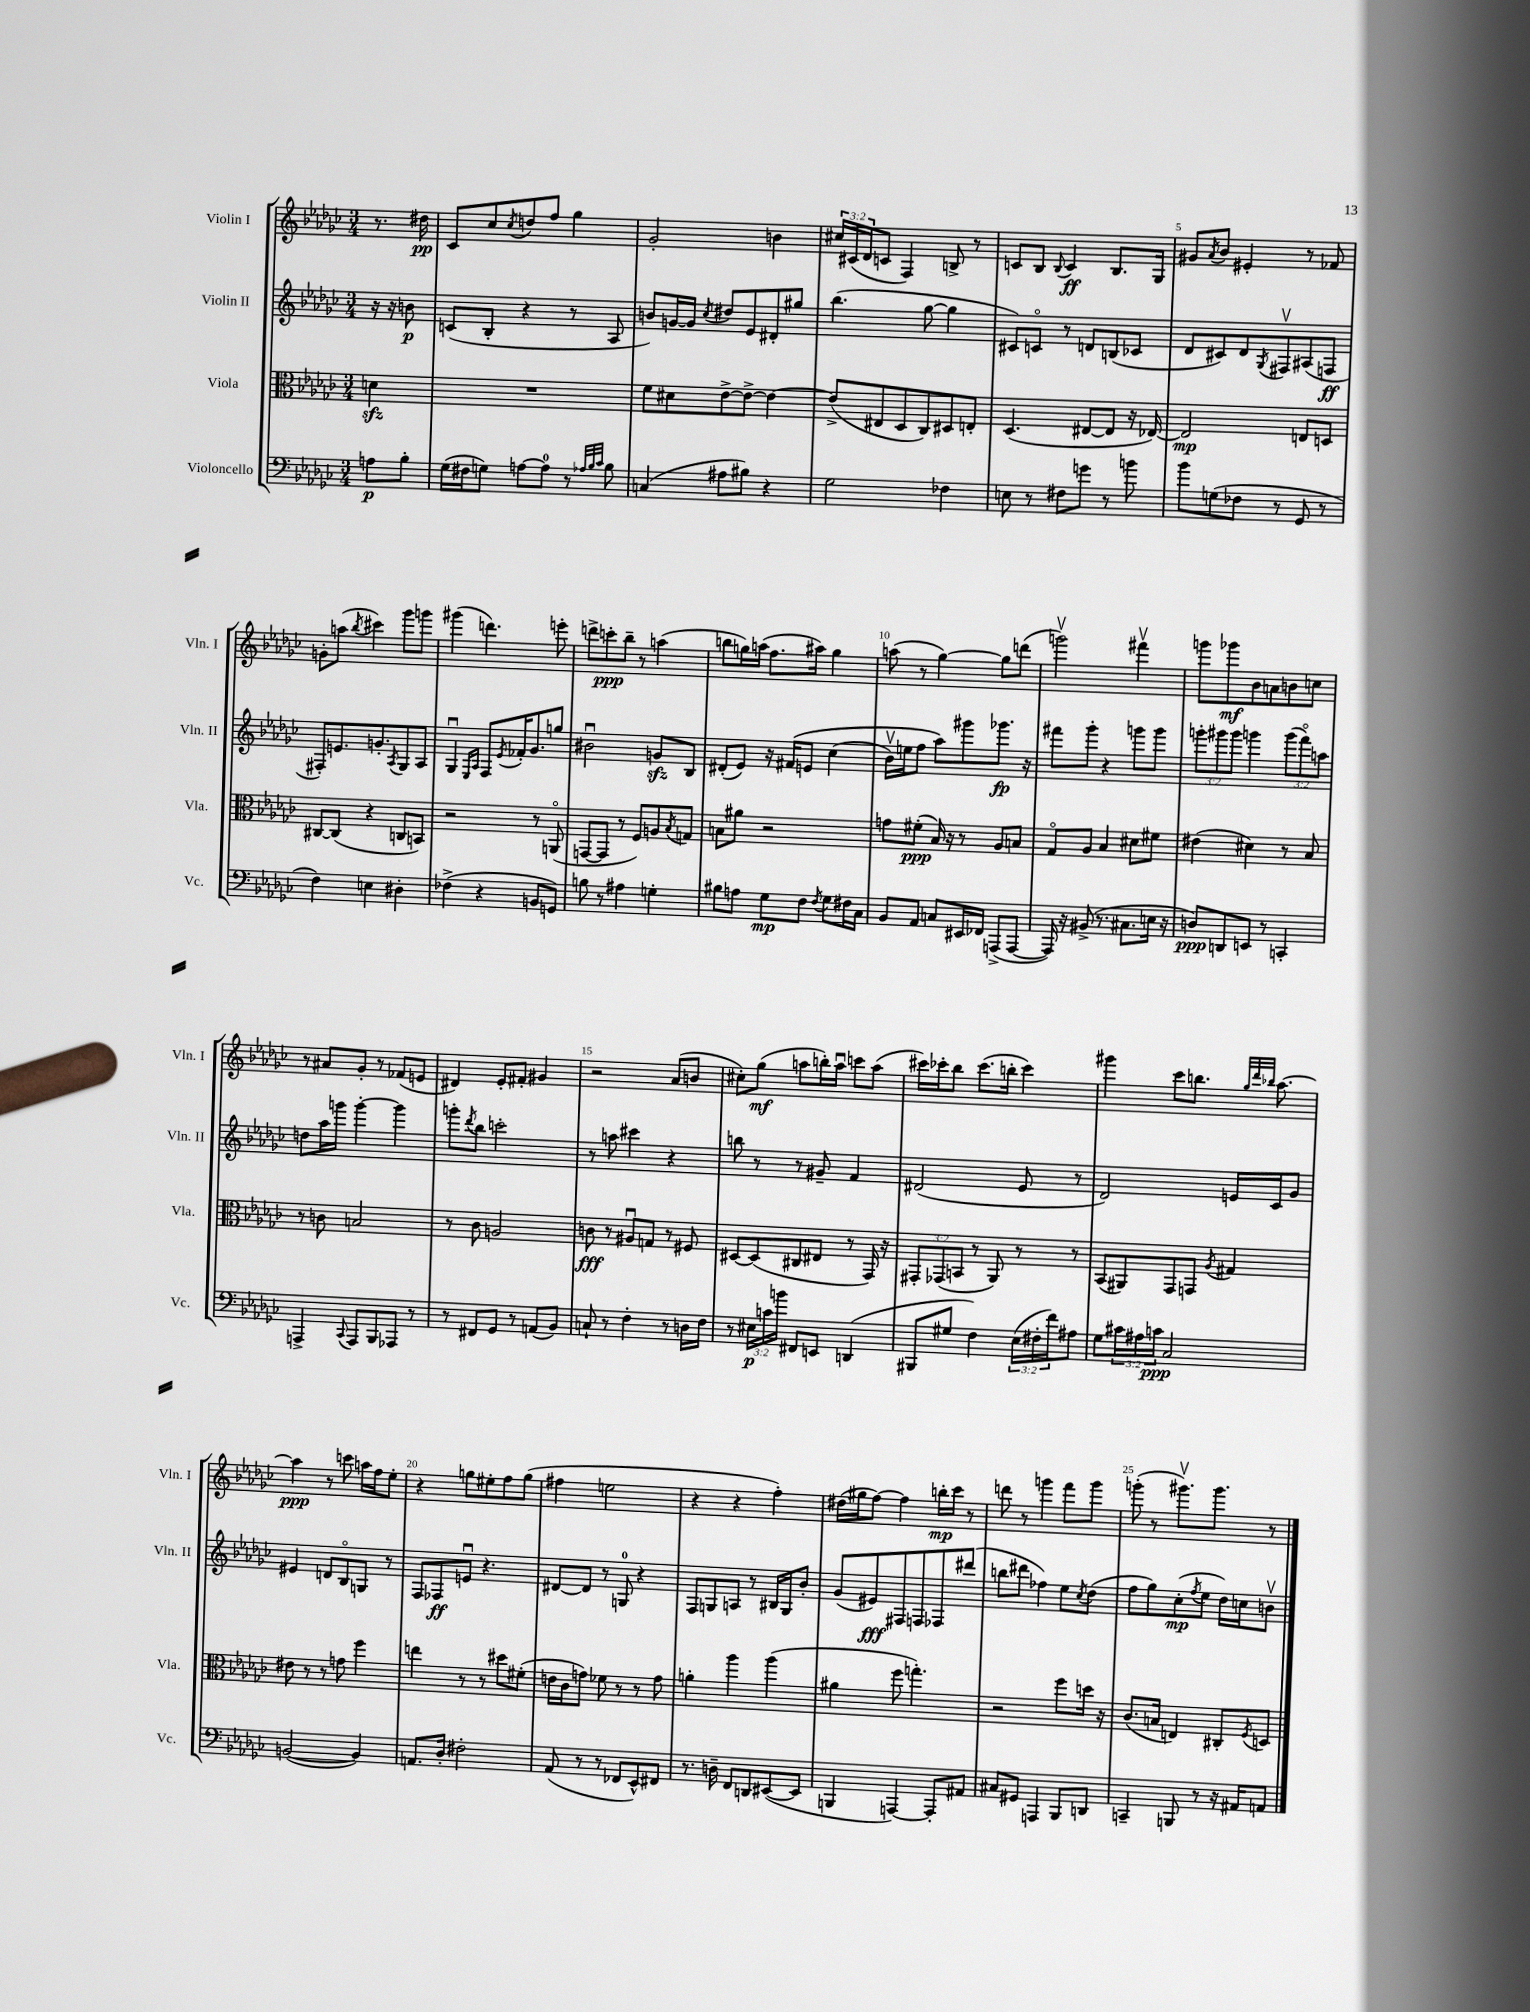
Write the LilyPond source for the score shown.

<<
\new StaffGroup <<
\new Staff = "s0" \with { instrumentName = "Violin I" shortInstrumentName = "Vln. I" } {
    \clef treble \key ges \major \numericTimeSignature \time 3/4 \override Staff.TupletNumber.text = #tuplet-number::calc-fraction-text \partial 4
    r8. dis''16\pp |
    ces'8 ces''8 \acciaccatura { ces''8 } d''8 f''8 ges''4 |
    ges'2-. b'4 |
    \tuplet 3/2 { cis''16 cis'16( des'16 } c'8 f4) b8-> r8 |
    c'8 bes8 \appoggiatura { bes8 } c'4\ff bes8. ges16 |
    gis'8 \acciaccatura { aes'8 } bes'8 eis'4-. r8 fes'8 |
    g'8-. a''8( \acciaccatura { bes''8 } cis'''4) ges'''8 g'''8 |
    gis'''4( d'''4.) e'''8-. |
    d'''8-> c'''8-.\ppp bes''8-- r8 a''4( |
    b''8 g''16) a''16( f''8. ais''16) g''4 |
    a''8( r8 ges''4~) ges''8 d'''8( |
    g'''2\upbow) fis'''4\upbow |
    g'''8 ges'''8\mf bes'8 a'8 b'8 c''8 |
    r8 ais'8 ges'8-. r8 fes'8( e'8 |
    dis'4) ees'8-. fis'8-. gis'4 |
    r2 aes'8( b'8 |
    cis''8-.) ges''8\mf( a''8 b''16-.) a''16\downbow c'''8 a''8( |
    cis'''16) ces'''16-. bes''8 ces'''8.( b''16-. ces'''4) |
    gis'''4 ces'''8 b''8. \grace { ges''32 des'''32 bes''32 } aes''8.~ |
    aes''4\ppp r8 c'''8 a''16 f''16 ees''8-. |
    r4 g''8 eis''8-. f''8 g''8( |
    fis''4 e''2 |
    r4 r4 f''4-.) |
    dis''16( gis''16 f''8~) f''4 b''16-.\mp ces'''16 r8 |
    d'''8 r8 g'''4 f'''8 g'''8 |
    g'''8-.( r8 gis'''8.\upbow) gis'''8. r8 \bar "|." |
}
\new Staff = "s1" \with { instrumentName = "Violin II" shortInstrumentName = "Vln. II" } {
    \clef treble \key ges \major \numericTimeSignature \time 3/4 \override Staff.TupletNumber.text = #tuplet-number::calc-fraction-text \partial 4
    r16 r16 b'8\p |
    c'8( bes8-. r4 r8 aes8 |
    b'8) g'16~ g'16 \acciaccatura { ces''8 } dis''8 ees'8 dis'8-. gis''8 |
    bes''4.( ges''8~ ges''4 |
    cis'8) c'8\flageolet r8 d'8 b8( ces'8 |
    des'8 cis'8) des'8 \acciaccatura { ges8 } fis8\upbow ais8( f8\ff |
    fis8-.) e'8. g'8.-. \acciaccatura { aes8 } ges8 aes8 |
    ges4\downbow \grace { ees16 aes16 } f8 \acciaccatura { ees'8 } fes'16-. ges'8. g''8 |
    bis'2\downbow g'8\sfz bes8 |
    dis'8-.( ees'8) r16 fis'16\( e'8 ces''4( |
    bes'16\upbow) e''16 f''8 aes''8\) gis'''8 ges'''8.\fp r16 |
    fis'''8 ges'''8-. r4 g'''8 g'''8 |
    \tuplet 3/2 { g'''8-. gis'''8 gis'''8 } g'''4 \tuplet 3/2 { g'''8( f'''8\flageolet) a''8 } |
    d''8 aes''16 g'''16 g'''4~-. g'''4 |
    g'''8-. \acciaccatura { des'''8 } bes''8 c'''2-. |
    r8 a''8 cis'''4 r4 |
    b''8 r8 r8 gis'8-- f'4 |
    dis'2( ees'8 r8 |
    des'2) e'16 ces'16 ges'8 |
    eis'4 d'8 bes8\flageolet g8 r8 |
    f8 fes8\ff e'8\downbow r4. |
    dis'8~ dis'8 r8 g8-0 r4 |
    f8 g8 a8 r8 bis16 g16 bes'8-. |
    ges'8( eis'8\fff) fis8 f8 fes8 dis'''8( |
    b''8 dis'''8 fes''4) ees''8 \acciaccatura { ces''8 } des''8( |
    f''8 ges''8) ces''8-.\mp( \acciaccatura { f''8 } ees''8 des''16) c''16 b'8\upbow \bar "|." |
}
\new Staff = "s2" \with { instrumentName = "Viola" shortInstrumentName = "Vla." } {
    \clef alto \key ges \major \numericTimeSignature \time 3/4 \override Staff.TupletNumber.text = #tuplet-number::calc-fraction-text \partial 4
    d'4\sfz |
    R2. |
    f'8 dis'8 ees'8~-> ees'8~-> ees'4~ |
    ees'8->( eis8 des8 ces8) dis8 e8-. |
    des4.( eis8~ eis8 r16 ees16~) |
    ees2\mp e8 d8 |
    cis8~ cis8( r4 c8 b,8) |
    r2 r8 a,8\flageolet( |
    g,8~ g,8 r8 f8) a8 \acciaccatura { bes8 } g8 |
    b8 ais'8 r2 |
    g'8 fis'8-.\ppp( bes16) r16 r8 aes8 b8 |
    ges8\flageolet aes8 bes4 dis'8 fis'8 |
    eis'4( dis'4) r8 bes8 |
    r8 c'8 b2 |
    r8 ces'8 a2 |
    c'8\fff r8 ais8\downbow g8 r8 fis8 |
    dis8~ dis8( cis8 eis8 r8 ges,16) r16 |
    \tuplet 3/2 { gis,8-. ges,8( b,8 } r8 aes,8) r8 r8 |
    bes,8( ais,8) ges,8 g,8 \acciaccatura { aes8 } gis4 |
    eis'8 r8 r8 g'8 f''4 |
    e''4 r8 r8 dis''8 fis'8-.( |
    e'16 ces'16 g'8) fes'8 r8 r8 g'8 |
    a'4-. aes''4 aes''4( |
    ais'4 f''8 g''4.-.) |
    r2 f''8 d''16 r16 |
    ces'8.( b16 e4) cis8-. \acciaccatura { f8 } d8 \bar "|." |
}
\new Staff = "s3" \with { instrumentName = "Violoncello" shortInstrumentName = "Vc." } {
    \clef bass \key ges \major \numericTimeSignature \time 3/4 \override Staff.TupletNumber.text = #tuplet-number::calc-fraction-text \partial 4
    a8\p bes8-. |
    ges16( fis16 g8) a8~ a8-0 r8 \grace { aes32 bes32 ces'32 } bes8 |
    c4( ais8 bis8) r4 |
    ges2 fes4 |
    e8 r8 fis8 g'8 r8 b'8 |
    bes'8 g8( fes8 r8 ges,8 r8 |
    f4) e4 dis4-. |
    fes4->( r4 b,8 g,8) |
    b8 r8 ais4 g4-. |
    bis8 a8 ges8\mp f8 \acciaccatura { f8 } ges8 fis16 ces16 |
    bes,8 aes,8 c8 eis,16 fes,16 a,,8->( a,,8~ |
    a,,16) r16 bis,8->( r8. cis8. e16 r16 |
    d8\ppp) d,8 e,8 r8 c,4-. |
    a,,4-> \appoggiatura { ces,8 } a,,8 bes,,8 aes,,8 r8 |
    r8 fis,8 ges,8 r8 a,8( bes,8) |
    c8-! r8 f4-. r8 d16 f16 |
    r8 \tuplet 3/2 { eis16\p c'16 b'16 } fis,8 e,8 d,4( |
    bis,,8 gis8 f4) \tuplet 3/2 { ees16( fis16-. f'16) } ais8 |
    ges8 \tuplet 3/2 { cis'16 ais16 c'16\ppp } ces2 |
    b,2~( b,4) |
    a,8. des16-. fis2-. |
    aes,8( r8 r8 fes,8 ees,8-^) fis,8 |
    r8. d16-- f,8 d,8 eis,8~( eis,8 |
    b,,4 a,,4~) a,,8-. ais,8 |
    cis8 gis,8 a,,4 bes,,8 d,8 |
    c,4-- b,,8 r8 r16 ais,16 a,8 \bar "|." |
}
>>
>>
\layout { \context { \Score \override BarNumber.break-visibility = ##(#f #t #t) barNumberVisibility = #(every-nth-bar-number-visible 5) } }
